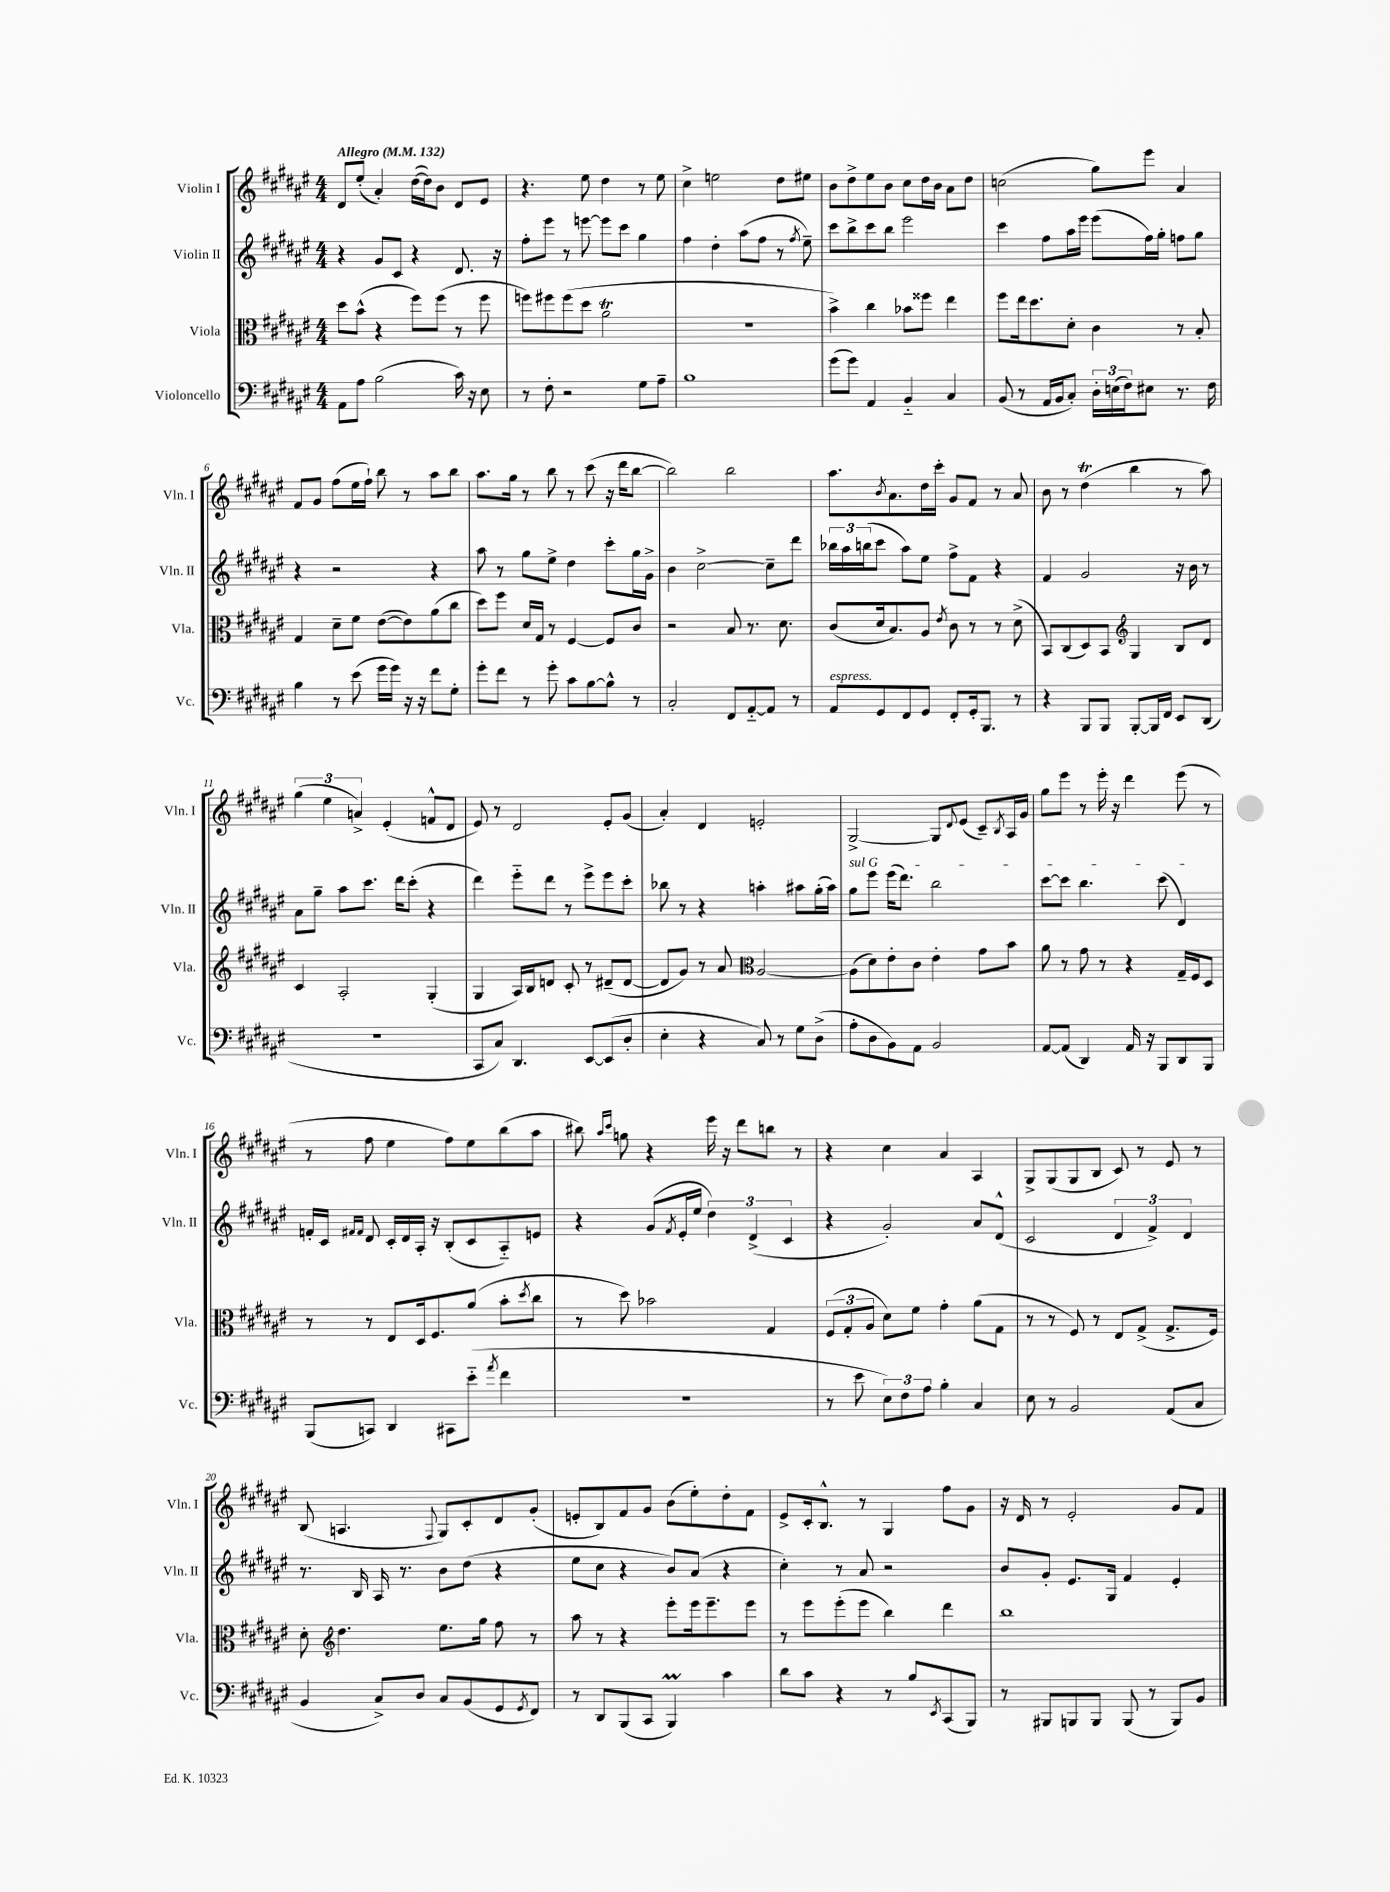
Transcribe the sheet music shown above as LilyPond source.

<<
\new StaffGroup <<
\new Staff = "s0" \with { instrumentName = "Violin I" shortInstrumentName = "Vln. I" } {
    \clef treble \key fis \major \numericTimeSignature \time 4/4 \tempo "Allegro" 4 = 132
    dis'8 eis''8-.( ais'4-.) dis''16~( dis''16) b'8 dis'8 eis'8 |
    r4. eis''8 dis''4 r8 eis''8 |
    cis''4-> e''2 dis''8 eis''8 |
    b'8 dis''8-> eis''8 b'8 cis''8 dis''16 b'16 ais'8 dis''8 |
    c''2( gis''8) eis'''8 ais'4 |
    fis'8 gis'8 fis''8( eis''16 fis''16-!) b''8 r8 ais''8 b''8 |
    ais''8. gis''16 r8 b''8 r8 cis'''8( r16 dis'''16 b''8~ |
    b''2) b''2 |
    ais''8. \acciaccatura { b'8 } ais'8. dis''16 cis'''16-. gis'8 fis'8 r8 ais'8 |
    b'8 r8 dis''4\trill( b''4 r8 ais''8) |
    \tuplet 3/2 { gis''4( eis''4 a'4->) } eis'4-.( f'8-^ dis'8 |
    eis'8) r8 dis'2 eis'8-. gis'8( |
    ais'4-.) dis'4 e'2-. |
    gis2~-> gis8 \appoggiatura { dis'8 } eis'8( cis'8--) \acciaccatura { b8 } ais16 gis'16 |
    gis''8 eis'''8 r8 eis'''16-. r16 dis'''4 eis'''8( r8 |
    r8 fis''8 eis''4 fis''8) eis''8 b''8( ais''8 |
    bis''8) \grace { ais''16 cis'''16 } g''8 r4 eis'''16 r16 dis'''8 b''8 r8 |
    r4 cis''4 ais'4 ais4 |
    gis8-> gis8( gis8 b8 cis'8) r8 eis'8 r8 |
    b8( a4. \appoggiatura { fis8 } gis8) cis'8-. dis'8 gis'8-.( |
    e'8-. b8) fis'8 gis'8 b'8( eis''8-.) dis''8-. fis'8 |
    eis'8-> cis'16-. b8.-^ r8 gis4 fis''8 gis'8 |
    r16 dis'16 r8 eis'2-. gis'8 fis'8 \bar "|." |
}
\new Staff = "s1" \with { instrumentName = "Violin II" shortInstrumentName = "Vln. II" } {
    \clef treble \key fis \major \numericTimeSignature \time 4/4
    r4 gis'8 cis'8 r4 dis'8. r16 |
    fis''8-. eis'''8 r8 e'''8~ e'''8 cis'''8 gis''4 |
    fis''4 dis''4-. ais''8( fis''8 r8 \acciaccatura { fis''8 } eis''8--) |
    cis'''8 b''8-> cis'''8 b''8 eis'''2 |
    cis'''4 fis''8 ais''16 eis'''16 eis'''8( fis''16) gis''16-. f''8 gis''8 |
    r4 r2 r4 |
    ais''8 r8 gis''8 eis''8-> dis''4 cis'''8-. gis''16 gis'16-> |
    b'4 cis''2~-> cis''8-- dis'''8 |
    \tuplet 3/2 { bes''16 ais''16 b''16( } cis'''8 ais''8) eis''8 fis''8-> fis'8 r4 |
    fis'4 gis'2 r16 b'16 r8 |
    ais'8 gis''8-- ais''8 cis'''8. dis'''16 cis'''8-.( r4 |
    dis'''4) eis'''8-_ dis'''8 r8 eis'''8-> eis'''8 cis'''8-. |
    bes''8 r8 r4 a''4-. ais''8 gis''16-.( ais''16) |
    \once \override TextSpanner.bound-details.left.text = \markup { \italic "sul G" } gis''8\startTextSpan eis'''8 eis'''16( dis'''8.) b''2 |
    cis'''8~ cis'''8 b''4. cis'''8( dis'4\stopTextSpan) |
    f'16-. cis'16 \grace { fis'16 fis'16 } dis'8 cis'16-. dis'16 ais16-. r16 b8-.( cis'8 ais8-_) e'8 |
    r4 gis'8( \acciaccatura { fis'8 } eis'16-. eis''16 \tuplet 3/2 { dis''4) dis'4->( cis'4 } |
    r4 gis'2-.) ais'8 dis'8-^( |
    cis'2 \tuplet 3/2 { dis'4 fis'4->) dis'4 } |
    r8. b16 ais16 r8. b'8 dis''8( r4 |
    eis''8 cis''8 r4 b'8) ais'8( r4 |
    cis''4-.) r8 ais'8 r2 |
    b'8 gis'8-. eis'8. gis16 fis'4 eis'4-. \bar "|." |
}
\new Staff = "s2" \with { instrumentName = "Viola" shortInstrumentName = "Vla." } {
    \clef alto \key fis \major \numericTimeSignature \time 4/4
    dis''8 b'8-^( r4 fis''8) fis''8( r8 fis''8 |
    f''8) fis''8 fis''8( dis''8 ais'2\trill |
    r1 |
    b'4->) cis''4 bes'8 fisis''8 eis''4 |
    fis''8 eis''16 dis''8. dis'8-. cis'4 r8 b8-. |
    gis4 dis'8-- fis'8 eis'8~( eis'8) ais'8( cis''8 |
    dis''8) fis''8 dis'16 gis16 r8 fis4~ fis8 cis'8 |
    r2 b8 r8. dis'8. |
    cis'8( dis'16 b8.) ais8 \acciaccatura { eis'8 } cis'8 r8 r8 dis'8->( |
    b,8) cis8( dis8) b,8 \clef treble gis4 b8 dis'8 |
    cis'4 ais2-. gis4-.( |
    gis4 ais16) b16 d'8 cis'8-. r8 dis'8--( dis'8~ |
    dis'8 gis'8) r8 ais'8 \clef alto ais2~ |
    ais8( dis'8) eis'8-. cis'8 eis'4-. gis'8 b'8 |
    ais'8 r8 gis'8 r8 r4 gis16-- fis16 dis8 |
    r8 r8 eis8 dis16 fis8. ais'8( b'8-. \acciaccatura { dis''8 } cis''8 |
    r8 dis''8) bes'2 gis4 |
    \tuplet 3/2 { fis8( gis8-. ais8 } dis'8) fis'8 gis'4-. ais'8( gis8 |
    r8 r8 fis8) r8 eis8 gis8->( gis8.-> fis16) |
    dis'8-. \clef treble dis''4. eis''8. gis''16 fis''8 r8 |
    ais''8 r8 r4 eis'''8-. eis'''16 eis'''8.-- eis'''8 |
    r8 eis'''8 eis'''8-.( eis'''8 b''4) dis'''4 |
    b''1 \bar "|." |
}
\new Staff = "s3" \with { instrumentName = "Violoncello" shortInstrumentName = "Vc." } {
    \clef bass \key fis \major \numericTimeSignature \time 4/4
    ais,8 ais8 b2( cis'16) r16 eis8 |
    r8 fis8-. r2 gis8 ais8-- |
    b1 |
    gis'8( gis'8) ais,4 b,4-_ cis4 |
    b,8( r8 ais,16 b,16 cis8-.) \tuplet 3/2 { dis16-. e16( fis16) } eis8 r8. fis16 |
    b4 r8 eis'8( gis'16 gis'16) r16 r16 fis'8 gis8-. |
    gis'8-. fis'8 r8 gis'8-. cis'8 b8~ b8-^ r8 |
    cis2-. fis,8 ais,8~-_ ais,8 r8 |
    ais,8^\markup { \italic "espress." } gis,8 fis,8 gis,8 fis,8-. gis,16-. b,,8. r8 |
    r4 b,,8 b,,8 b,,8~-. b,,16 fis,16 eis,8 dis,8( |
    R1 |
    cis,8 cis8) dis,4. eis,8~ eis,8( dis8-. |
    eis4-. r4 cis8) r8 gis8 dis8->( |
    ais8-. dis8 b,8) ais,8 b,2 |
    ais,8~ ais,8( dis,4) ais,16 r16 b,,8 dis,8 b,,8 |
    b,,8( c,8) dis,4 cis,8 eis'8-_( \acciaccatura { ais'8 } fis'4 |
    R1 |
    r8 eis'8 \tuplet 3/2 { eis8) fis8 ais8 } b4-. cis4 |
    eis8 r8 b,2 ais,8( cis8 |
    b,4 cis8->) dis8 cis8 b,8( gis,8 \acciaccatura { gis,8 } fis,8) |
    r8 dis,8 b,,8( cis,8 b,,4\prall) cis'4 |
    dis'8 cis'8 r4 r8 b8 \acciaccatura { eis,8 } cis,8( b,,8) |
    r8 bis,,8 b,,8 b,,8 b,,8( r8 b,,8) b,8 \bar "|." |
}
>>
>>
